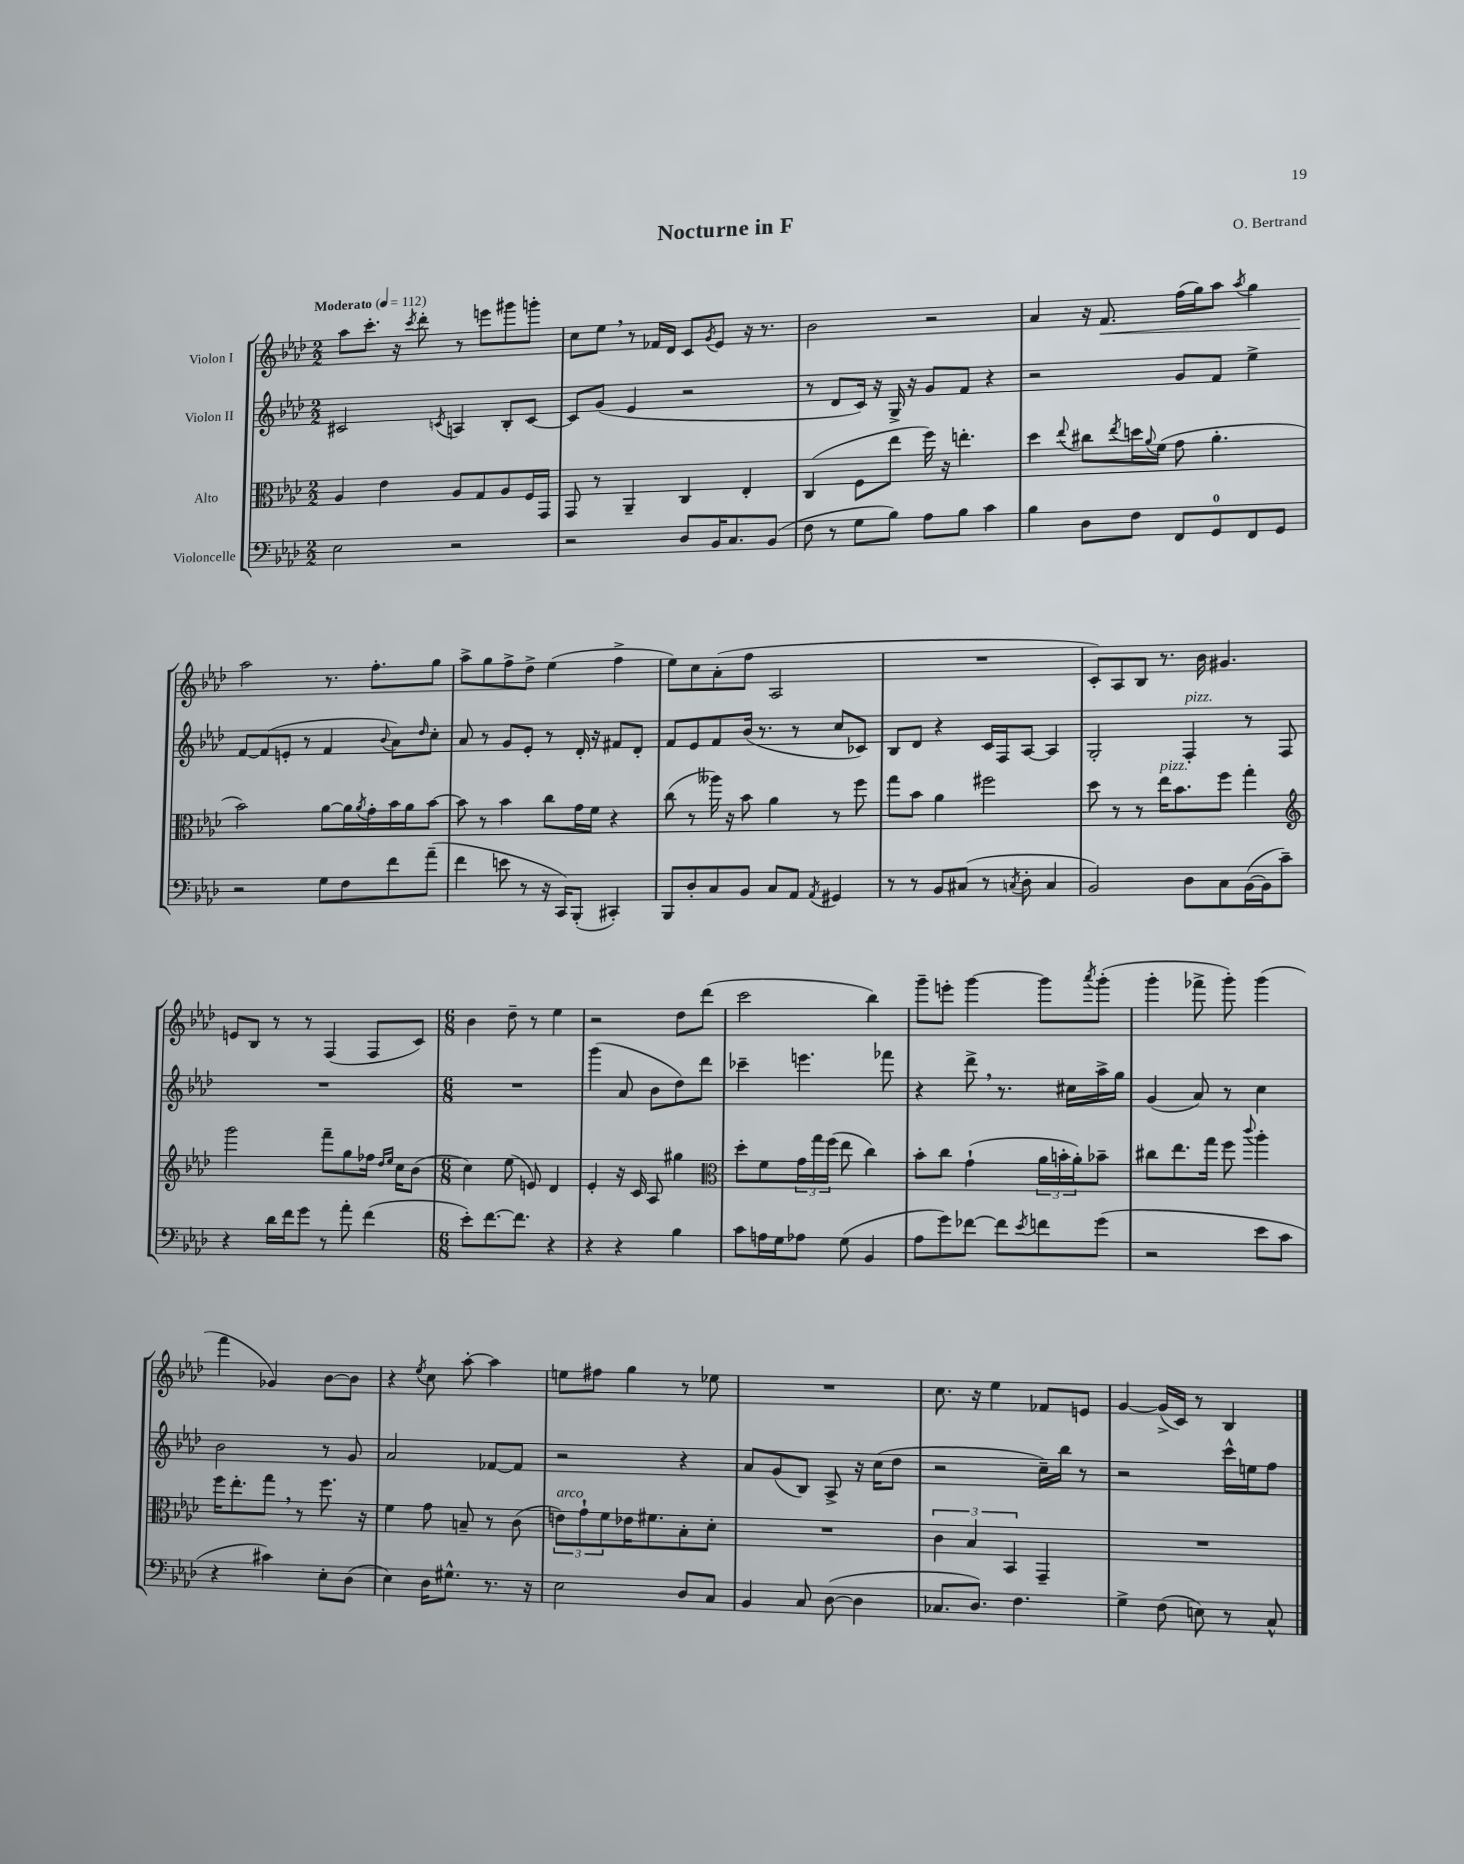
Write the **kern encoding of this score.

**kern	**kern	**kern	**kern	**dynam
*part4	*part3	*part2	*part1	*part1
*staff4	*staff3	*staff2	*staff1	*staff1
*I"Violoncelle	*I"Alto	*I"Violon II	*I"Violon I	*
*clefF4	*clefC3	*clefG2	*clefG2	*
*k[b-e-a-d-]	*k[b-e-a-d-]	*k[b-e-a-d-]	*k[b-e-a-d-]	*
*M2/2	*M2/2	*M2/2	*M2/2	*
*MM112	*MM112	*MM112	*MM112	*
=1	=1	=1	=1	=1
!	!	!	!LO:TX:a:B:t=Moderato	!
2E-\	4A-/	2c#X/	8aa-\L	.
.	.	.	8.ccc'\J	.
.	4e-\	.	.	.
.	.	.	16r	.
.	.	.	8qccc/	.
.	.	.	8ddd-'\	.
.	.	8qcn/	.	.
2r	8A-/L	4An/	8r	.
.	8G/	.	8eeen\L	.
.	8A-/	8B-'/L	8ggg#X\	.
.	16F/L	[8c/J	8gggn'\J	.
.	16GG/JJ	.	.	.
=2	=2	=2	=2	=2
2r	8GG/	8c/L]	8cc\L	.
.	8r	(8g/J	8ee-,\J	.
.	4AA-~/	4e-/	8r	.
.	.	.	16f-X/LL	.
.	.	.	16d-/JJ	.
8D-/L	4C/	2r	8c/L	.
.	.	.	8qg/	.
16BB-/K	.	.	8e-/J	.
8.C/	.	.	.	.
.	4E-'/	.	16r	.
.	.	.	8.r	.
(8BB-/J	.	.	.	.
=3	=3	=3	=3	=3
8F\	(4C/	8r	2b-\	.
8r	.	8d-/L	.	.
8G\L	8F\L	16c/Jk)	.	.
.	.	16r	.	.
8B-\J)	8ee-\J	16G^/	.	.
.	.	16r	.	.
8A-\L	16ff\)	8g/L	2r	.
.	16r	.	.	.
8B-\J	4.een'\	8f/J	.	.
4c\	.	4r	.	.
=4	=4	=4	=4	=4
4B-\	4dd-\	2r	4a-/	.
.	8qqee-/	.	.	.
8D-\L	8cc#X\L	.	16r	.
!	!	!	!	!LO:HP:b
.	.	.	8.f/	<
.	8qee-/	.	.	.
8F\J	16ddn\L	.	.	.
.	8qqa-/	.	.	.
.	(16f\JJ	.	.	.
8FF/L	8g\	8g/L	(16ff\LL	.
.	.	.	16gg\J)	.
8GG/	4.a-'\	8f/J	8aa-\J	.
.	.	.	8qaa-/	.
8FF/	.	4ee-^\	4gg\	.
8GG/J	.	.	.	.
!!LO:LB:g=z
=5	=5	=5	=5	=5
2r	2b-\)	[8f/L	2aa-\	.
.	.	(8f/]	.	.
.	.	8en'/J	.	.
.	.	8r	.	.
8G\L	[8a-\L	4f/	8.r	[
8F\	16a-\L]	.	.	.
.	8qa-/	.	.	.
.	16g'\	.	8.ff'\L	.
.	.	8qqb-/	.	.
8f\	16b-\	8a-\L)	.	.
.	16a-\J	.	.	.
.	.	16qqdd-/	.	.
(8a-~\J	[8b-\J	8cc'\J	8gg\J	.
=6	=6	=6	=6	=6
4f\	8b-\]	8a-/	8aa-^\L	.
.	8r	8r	8gg\	.
8en\	4b-\	8g/L	8ff^\	.
8r	.	8e-'/J	8dd-^\J	.
16r	8cc\L	8r	(4ee-\	.
16CC/KL)	.	.	.	.
(8BBB-'/J	16g\L	16d-'/	.	.
.	16f\JJ	16r	.	.
4CC#X'/)	4r	8f#X/L	4ff^\	.
.	.	8d-'/J	.	.
=7	=7	=7	=7	=7
8BBB-/L	(8cc\	8f/L	8ee-\L)	.
8D-'/	8r	8e-/	8cc\	.
8C/	16aa--X\)	8f/	(8a-'\	.
.	16r	.	.	.
8BB-/J	8b-\	(16b-/Jk	8ff\J	.
.	.	8.r	.	.
8C/L	4a-\	.	2A-/	.
8AA-/J	.	8r	.	.
8qAA-/	.	.	.	.
4GG#X/	8r	8cc/L	.	.
.	8ff\	8c-X/J)	.	.
=8	=8	=8	=8	=8
8r	8gg\L	8B-/L	1r	.
8r	8b-\J	8d-/J	.	.
8BB-/L	4a-\	4r	.	.
(8C#X/J	.	.	.	.
8r	2ff#X\	16c/LL	.	.
.	.	16F/J	.	.
8qCn/	.	.	.	.
8D-'\	.	[8A-/J	.	.
4C/	.	4A-/]	.	.
=9	=9	=9	=9	=9
2BB-/)	8dd-\	2G'/	8c'/L)	.
.	8r	.	8A-/	.
.	8r	.	8B-/J	.
!	!LO:TX:a:i:t=pizz.	!	!	!
.	16ee-\KL	.	8.r	.
.	8.b-\	.	.	.
!	!	!LO:TX:a:i:t=pizz.	!	!
8D-\L	.	4F'/	.	.
.	.	.	16b-\	.
8C\	8ff\J	.	4.g#X/	.
([16BB-\L	4gg'\	8r	.	.
16BB-\J]	.	.	.	.
8c~\J)	.	8F/	.	.
!!LO:LB:g=z
=10	=10	=10	=10	=10
*	*clefG2	*	*	*
4r	2ggg\	1r	8en/L	.
.	.	.	8B-/J	.
16d-\LL	.	.	8r	.
16f\J	.	.	.	.
8g\J	.	.	8r	.
8r	8fff~\L	.	(4F/	.
8a-'\	8gg\	.	.	.
(4f\	16ff-X\Jk	.	8F/L	.
.	16qqdd-/LL	.	.	.
.	16qqee-/JJ	.	.	.
.	16cc\KL	.	.	.
.	(8b-\J	.	8c/J)	.
=11	=11	=11	=11	=11
*M6/8	*M6/8	*M6/8	*M6/8	*
8e-'\L)	4cc\)	2.r	4b-\	.
[8.f\	.	.	.	.
.	(8ee-\	.	8dd-~\	.
8.f\J]	.	.	.	.
.	8en/)	.	8r	.
4r	4d-/	.	4ee-\	.
=12	=12	=12	=12	=12
4r	4e-'/	(4ggg\	2r	.
4r	16r	8a-/	.	.
.	16c/	.	.	.
.	8A-/	8b-\L	.	.
4B-\	4gg#X\	8dd-\)	8dd-\L	.
.	.	8ddd-\J	(8ddd-\J	.
=13	=13	=13	=13	=13
*	*clefC3	*	*	*
8c\L	8dd-'\L	4ccc-X~\	2ccc\	.
16An\L	8f\	.	.	.
16G\J	.	.	.	.
8A-X\J	24g\L	4.eeen\	.	.
.	24gg\	.	.	.
.	(24ff\JJ	.	.	.
(8G\	8ee-\	.	.	.
4BB-/	4cc\)	.	4bb-\)	.
.	.	8fff-X\	.	.
=14	=14	=14	=14	=14
8A-\L	8b-'\L	4r	8ggg~\L	.
8g\)	8cc\J	.	8eeen'\J	.
[8f-X\J	(4g`\	8ddd-^,\	[4ggg\	.
8f-\L]	.	8.r	.	.
8qe-/	.	.	.	.
8fn\	24a-\LL	.	8ggg\L]	.
.	24bn'\	.	.	.
.	.	16cc#X\LL	.	.
.	24a-'\J)	.	.	.
.	.	.	8qaaa-/	.
(8g\J	8b-X~\J	16aa-^\	(8ggg'\J	.
.	.	16gg\JJ	.	.
=15	=15	=15	=15	=15
2r	8cc#X\L	(4g/	4ggg'\	.
.	8.ee-\	.	.	.
.	.	8a-/)	8fff-X^\	.
.	16gg\Jk	.	.	.
.	8ff\	8r	8ggg'\)	.
.	8qqccc/	.	.	.
8e-\L	4aa-'\	4cc\	(4ggg\	.
8c\J	.	.	.	.
!!LO:LB:g=z
=16	=16	=16	=16	=16
4r	16ff\KL	2b-\	4fff\	.
.	8.ee-'\	.	.	.
4c#X\)	8gg,\J	.	4g-X/)	.
.	8r	.	.	.
8E-'\L	8.ff\	8r	[8b-\L	.
(8D-\J	.	8g/	8b-\J]	.
.	16r	.	.	.
=17	=17	=17	=17	=17
4E-\)	4f\	2a-/	4r	.
.	.	.	8qee-/	.
16D-\KL	8g\	.	8cc\	.
8.G#X^^\J	.	.	.	.
.	8Bn~/	.	[8aa-'\	.
8.r	8r	[8f-X/L	4aa-\]	.
.	(8c\	8f-/J]	.	.
16r	.	.	.	.
=18	=18	=18	=18	=18
!	!LO:TX:a:i:t=arco	!	!	!
2E-\	12en\L)	2r	8een\L	.
.	12g`\	.	.	.
.	.	.	8ff#X\J	.
.	12f\	.	.	.
.	16e-X\K	.	4gg\	.
.	8.f#X\	.	.	.
8D-/L	8B-'\	4r	8r	.
8C/J	8d-'\J	.	8ee-X\	.
=19	=19	=19	=19	=19
4BB-/	2.r	8a-/L	2.r	.
.	.	(8g/	.	.
8C/	.	8B-/J)	.	.
([8D-\	.	8A-^/	.	.
4D-\]	.	16r	.	.
.	.	(16cc\KL	.	.
.	.	8dd-\J	.	.
=20	=20	=20	=20	=20
8.C-X/L	6c\	2r	8.cc\	.
.	6B-/	.	.	.
8.D-/J)	.	.	16r	.
.	.	.	4ee-\	.
.	6BB-/	.	.	.
4.F\	.	.	.	.
.	4GG~/	16cc~\LL)	8f-X/L	.
.	.	16bb-\JJ	.	.
.	.	8r	8en/J	.
=21	=21	=21	=21	=21
4G^\	2.r	2r	[4g/	.
(8F\	.	.	(16g^/LL]	.
.	.	.	16c/JJ)	.
8En\)	.	.	8r	.
8r	.	16ccc^^\LL	4B-/	.
.	.	16een\J	.	.
8C^^/	.	8ff\J	.	.
==	==	==	==	==
*-	*-	*-	*-	*-
